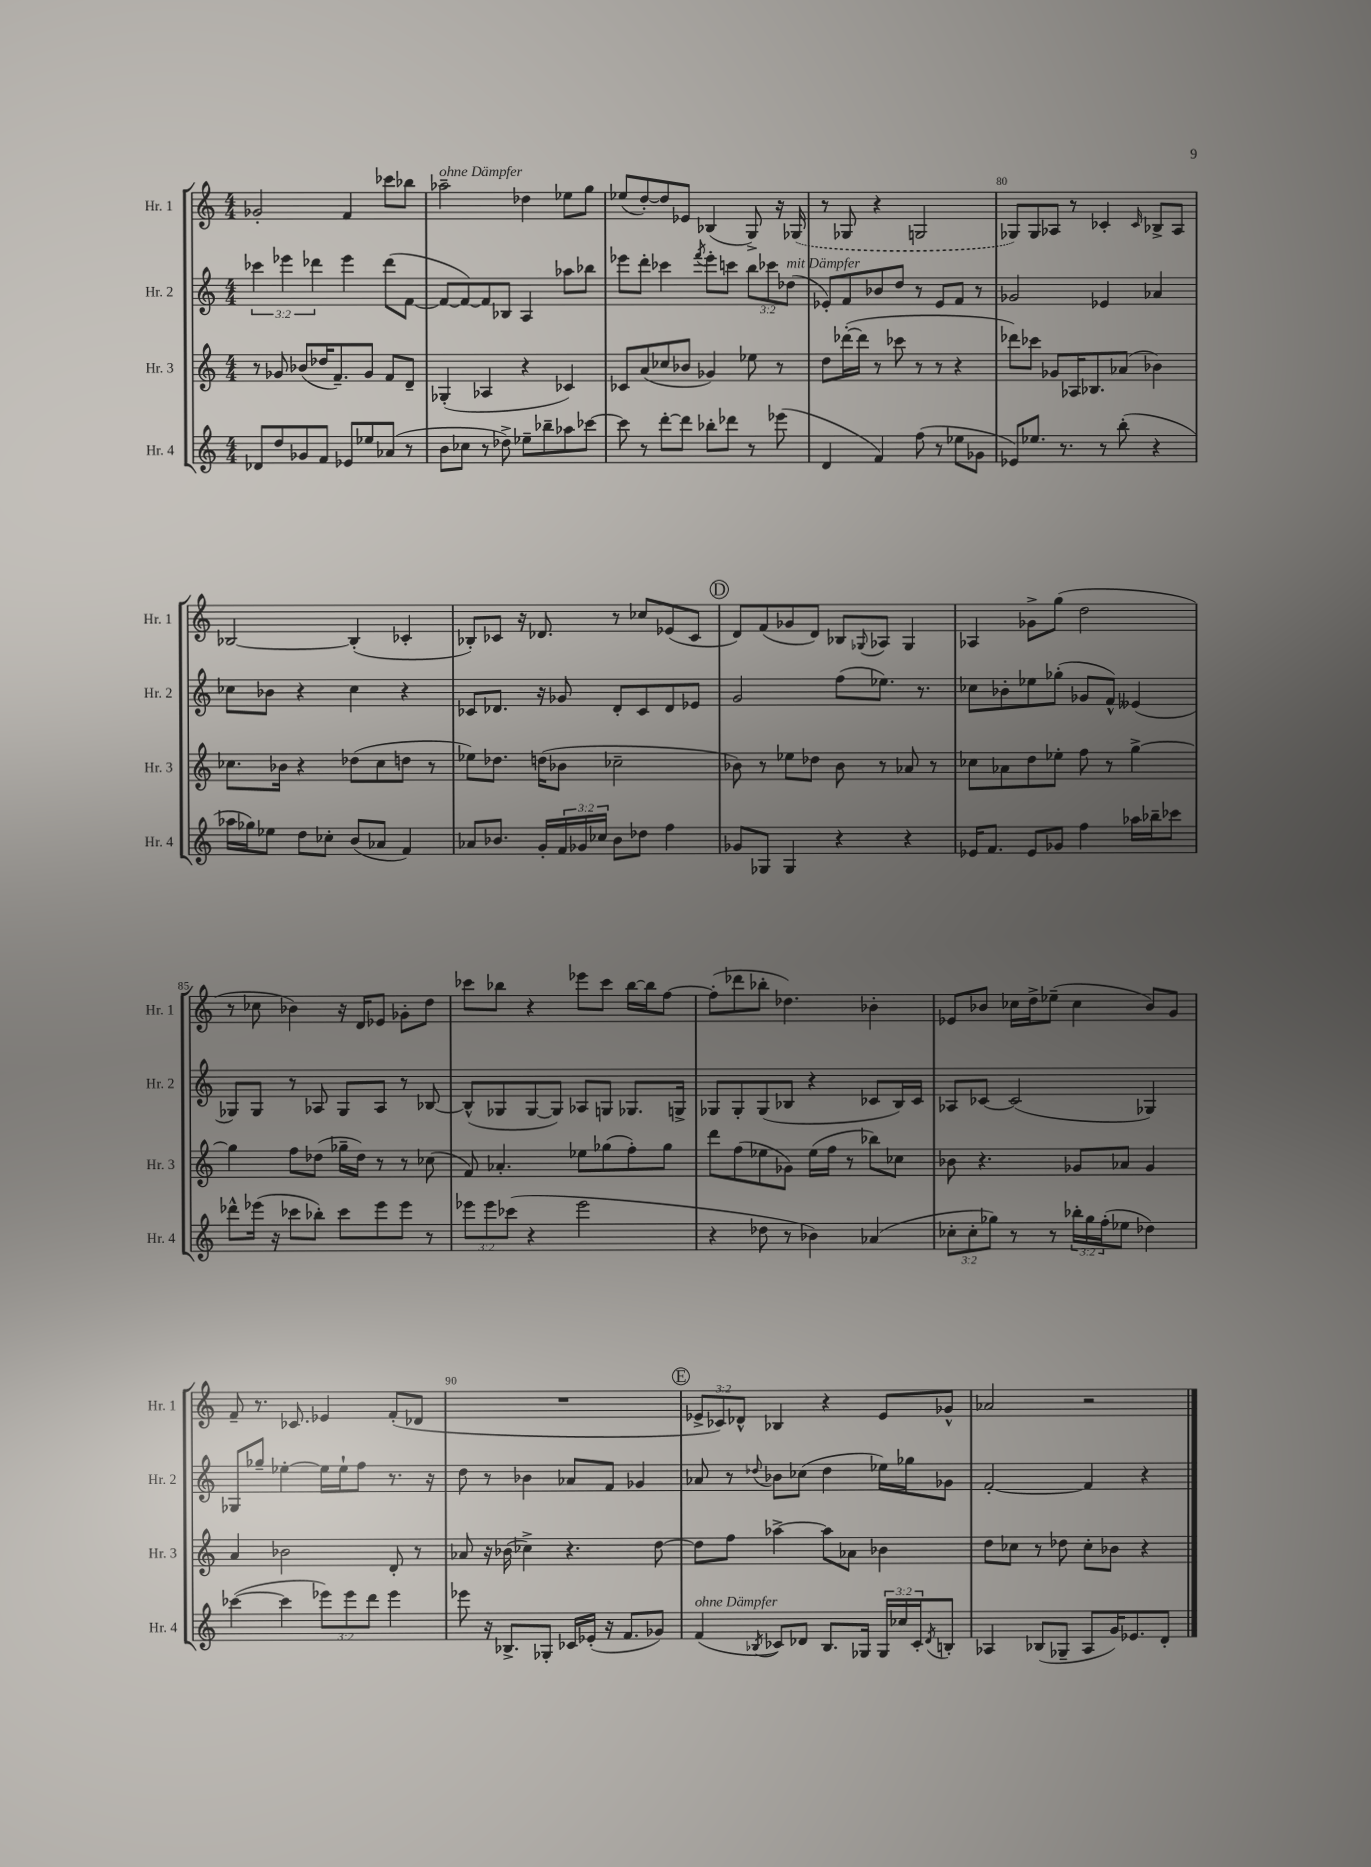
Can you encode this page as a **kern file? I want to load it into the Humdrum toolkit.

**kern	**kern	**kern	**kern
*staff4	*staff3	*staff2	*staff1
*clefG2	*clefG2	*clefG2	*clefG2
*k[]	*k[]	*k[]	*k[]
*M4/4	*M4/4	*M4/4	*M4/4
8d-	8r	6ccc-	2g-'
8dd	8g-	.	.
.	.	6eee-	.
8g-	(8b-	.	.
.	.	6ddd-	.
8f	16dd-	.	.
.	8.f~)	.	.
8e-	.	4eee-	4f
8ee-	8g-	.	.
(8a-	8f	(8ddd-	8ccc-
8r	8d~	[8f	8bb-
=	=	=	=
8b	(4G-'	8f_	2aa-~
8cc-	.	8f_)	.
8r	4A-	8f]	.
8dd-^)	.	8B-	.
8ee-~	4r	4A	4dd-
8bb-~	.	.	.
8aa-	4c-)	8aa-	8ee-
[8ccc-	.	8bb-	8gg
=	=	=	=
8ccc-]	8c-	8eee-	(8ee-
8r	(8a	8ddd'	[8dd')
[8ddd'	8cc-	4ccc-	8dd]
8ddd]	8b-	.	8e-
.	.	8qfff	.
8bb-'	4g-)	8eee-'	(4B-
8ddd-	.	8ccc	.
8r	8ee-	12bb	8G^)
.	.	12ccc-	.
(8eee-	8r	.	16r
.	.	(12dd-	.
.	.	.	(16G-
=	=	=	=
4d	8dd	8e-')	8r
.	([16ddd-'	8f	8G-
.	16ddd-]	.	.
4f)	8r	8b-	4r
.	8ccc-	8dd	.
(8ff	8r	8r	2G
8r	8r	8e-	.
8ee-	4r	8f	.
8g-	.	8r	.
=	=	=	=
8e-)	8ddd-)	2g-	8G-)
8.ee-	8ccc-	.	8G-
.	8g-	.	8A-
8.r	.	.	.
.	16A-	.	8r
.	8.B-	.	.
8r	.	4e-	4c-'
(8bb'	(8a-	.	.
.	.	.	16qqc-
4r	4b-)	4a-	8B-^
.	.	.	8A-
=	=	=	=
16aa-	8.cc-	8cc-	[2B-
16gg-)	.	.	.
8ee-	.	8b-	.
.	16b-	.	.
8dd	4r	4r	.
8cc-'	.	.	.
(8b	(8dd-	4cc-	(4B-']
8a-	8cc-	.	.
4f)	8dd	4r	4c-'
.	8r	.	.
=	=	=	=
8a-	8ee-)	8c-	8B-')
8.b-	8.dd-	8.d-	8c-
.	.	.	16r
16g'	(16dd	16r	8.d-
24f	8b-	8g-	.
24g-	.	.	.
24cc-	.	.	.
8b-	2cc-~	8d-'	8r
8dd-	.	8c-	8cc-
4ff	.	8d-	(8e-
.	.	8e-	8c-
=	=	=	=
8g-	8b-)	2g	8d)
8G-	8r	.	(8f
4G-	8ee-	.	8g-
.	8dd-	.	8d)
4r	8b-	(8ff	8B-
.	.	.	8qqG-
.	8r	8.ee-)	8A-
4r	8a-	.	4G-
.	.	8.r	.
.	8r	.	.
=	=	=	=
16e-	8cc-	8cc-	4A-
8.f	.	.	.
.	8a-	8b-'	.
8e-	8dd	8ee-	8g-^
8g-	8ee-'	(8gg-'	(8gg
4ff	8ff	8g-	2dd
.	8r	8f^^)	.
16aa-	[4gg^	(4e--	.
16bb-~	.	.	.
8ccc-	.	.	.
=	=	=	=
8ddd-^^	4gg]	8G-)	8r
(16eee-	.	8G-	8cc-
16r	.	.	.
8ccc-	8ff	8r	4b-)
8bb-')	(8dd-	8A-	.
8ccc-	16gg-~	8G-	16r
.	16dd-)	.	16d
8eee-	8r	8A-	8e-
8eee-	8r	8r	8g-'
8r	(8cc-	[8B-	8dd
=	=	=	=
12eee-	8f)	(8B-^^]	8ccc-
12eee-	.	.	.
.	4.a-'	8G-	8bb-
(12ccc-	.	.	.
4r	.	[8G-	4r
.	.	8G-])	.
2eee-	8ee-	8A-	8eee-
.	(8gg-	8G	8ccc-
.	8ff')	8.G-	[16bb-
.	.	.	16bb-]
.	8gg-	.	[8ff
.	.	16G^	.
=	=	=	=
4r	8ddd	8G-	(8ff']
.	(8ff	8G-'	8ddd-
8dd-	8ee-	(8G-	8bb-'
8r	8g-)	8B-	4.dd-)
4b-)	(16ee-	4r	.
.	16ff	.	.
.	8r	.	.
(4a-	8bb-)	8c-	4b-'
.	8cc-	16B-)	.
.	.	16c-	.
=	=	=	=
12cc-'	8b-	8A-	8e-
12cc-'	.	.	.
.	4.r	[8c-	8b-
12gg-)	.	.	.
8r	.	(2c-]	16cc-
.	.	.	16dd^
8r	.	.	(8ee-~
24bb-'	8g-	.	4cc-
24gg-	.	.	.
(24ff'	.	.	.
8ee-	8a-	.	.
4dd-)	4g-	4G-)	8b-)
.	.	.	8g
=	=	=	=
([4ccc-	4a	8G-	8f~
.	.	8gg-~	8.r
4ccc-]	2b-	[4ee-'	.
.	.	.	8.c-
12eee-)	.	16ee-]	4e-
.	.	16ee-`	.
12eee-	.	.	.
.	.	8ff	.
12ddd	.	.	.
4eee-	8d'	8.r	(8f'
.	8r	.	8d-
.	.	16r	.
=	=	=	=
8eee-	8a-	8dd	1r
16r	16r	8r	.
8.B-^	(16b-	.	.
.	4cc-^)	4b-	.
8G-'	.	.	.
16c-	4.r	8a-	.
(16e-'	.	.	.
16r	.	8f	.
8.f	.	.	.
.	.	4g-	.
8g-)	[8dd	.	.
=	=	=	=
(4f	8dd]	8a-	12e-^
.	.	.	12c-)
.	8ff	8r	.
.	.	.	12d-^^
8qB-	.	8qqdd-	.
8c-)	[4aa-^	8b-	4B-
8d-	.	(8cc-	.
8.B-	8aa-]	4dd-	4r
.	8a-	.	.
16G-	.	.	.
24G-	4b-	16ee-)	8e-
24cc-	.	.	.
.	.	16gg-	.
24c-'	.	.	.
8qd-	.	.	.
8B'	.	8g-	8g-^^
=	=	=	=
4A-	8dd	[2f'	2a-
.	8cc-	.	.
(8B-	8r	.	.
8G-~	8dd-	.	.
8A-	8cc-'	4f]	2r
16g)	8b-	.	.
8.e-	.	.	.
.	4r	4r	.
8d'	.	.	.
==	==	==	==
*-	*-	*-	*-
